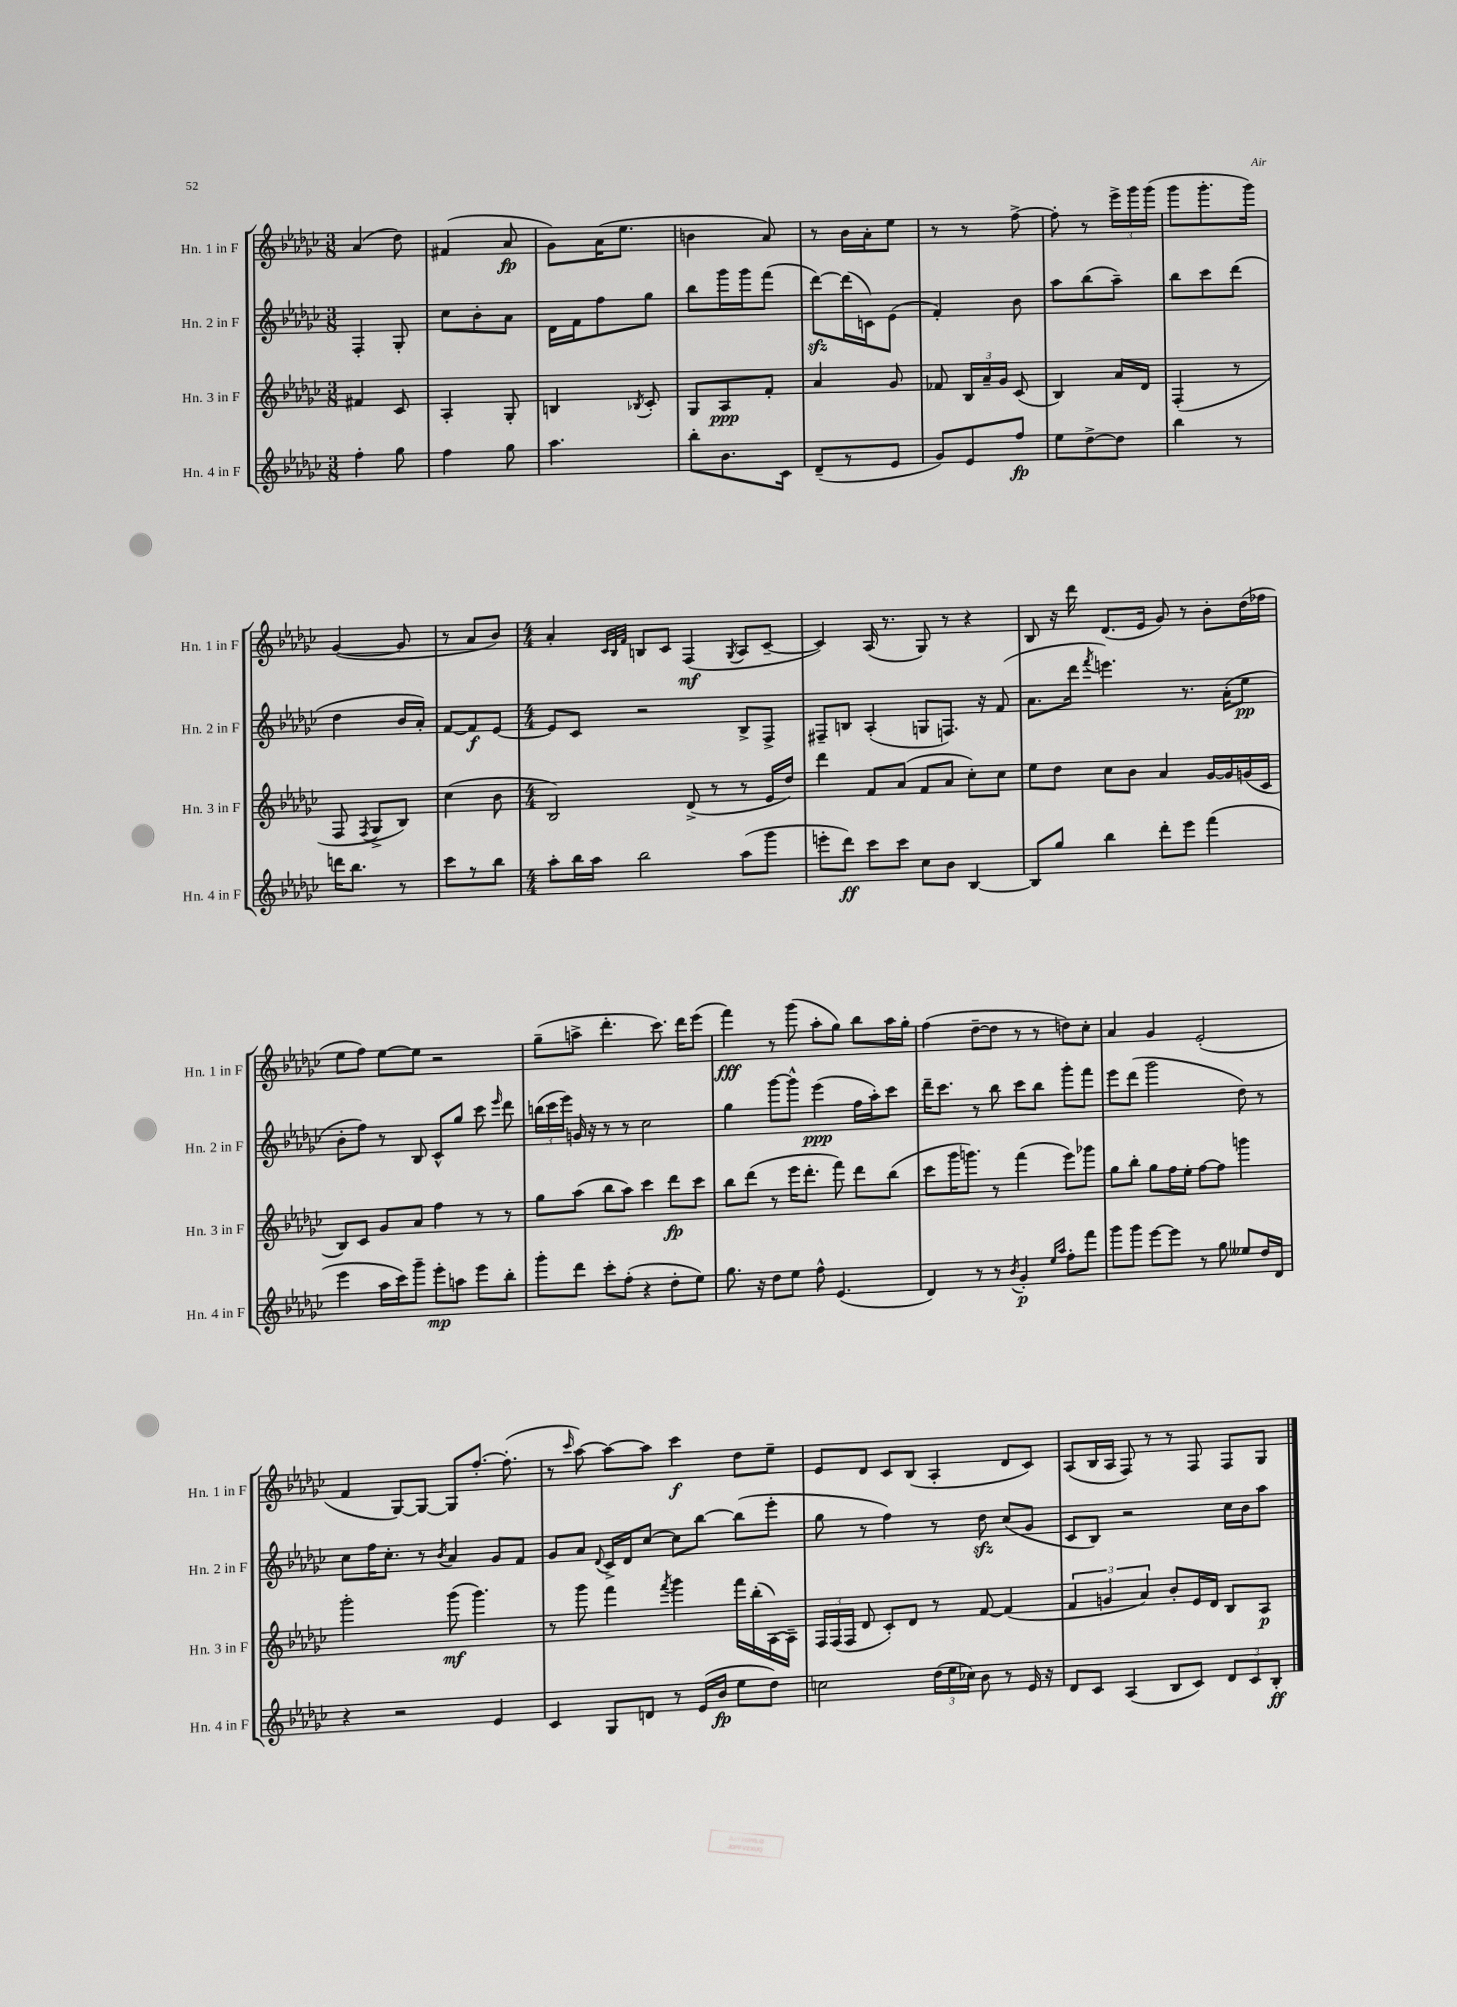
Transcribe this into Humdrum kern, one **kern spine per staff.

**kern	**dynam	**kern	**dynam	**kern	**dynam	**kern	**dynam
*part4	*part4	*part3	*part3	*part2	*part2	*part1	*part1
*staff4	*staff4	*staff3	*staff3	*staff2	*staff2	*staff1	*staff1
*I"Hn. 4 in F	*	*I"Hn. 3 in F	*	*I"Hn. 2 in F	*	*I"Hn. 1 in F	*
*I'Hn. 4 in F	*	*I'Hn. 3 in F	*	*I'Hn. 2 in F	*	*I'Hn. 1 in F	*
*clefG2	*	*clefG2	*	*clefG2	*	*clefG2	*
*k[b-e-a-d-g-c-]	*	*k[b-e-a-d-g-c-]	*	*k[b-e-a-d-g-c-]	*	*k[b-e-a-d-g-c-]	*
*M3/8	*	*M3/8	*	*M3/8	*	*M3/8	*
=23	=23	=23	=23	=23	=23	=23	=23
4ff'\	.	4f#X/	.	4F'/	.	(4a-/	.
8gg-\	.	8c-/	.	8G-'/	.	8dd-\)	.
=24	=24	=24	=24	=24	=24	=24	=24
4ff\	.	4A-'/	.	8cc-\L	.	(4f#X/	.
.	.	.	.	8b-'\	.	.	.
8gg-\	.	8G-'/	.	8a-\J	.	8a-/	fp
=25	=25	=25	=25	=25	=25	=25	=25
4.aa-\	.	4Bn/	.	16d-\LL	.	8g-\L)	.
.	.	.	.	16f\J	.	.	.
.	.	.	.	8ff\	.	(16a-\K	.
.	.	.	.	.	.	8.ee-\J	.
.	.	8qB-X/	.	.	.	.	.
.	.	8c-'/	.	8gg-\J	.	.	.
=26	=26	=26	=26	=26	=26	=26	=26
8bb-'\L	.	8G-/L	.	8bb-\L	.	4bn\	.
8.b-\	.	8A-/	ppp	16ggg-\L	.	.	.
.	.	.	.	16ggg-\J	.	.	.
.	.	8f'/J	.	(8fff\J	.	8a-/)	.
16c-\Jk	.	.	.	.	.	.	.
=27	=27	=27	=27	=27	=27	=27	=27
(8d-~/L	.	4a-/	.	[8ddd-zz\L)	.	8r	.
8r	.	.	.	(16ddd-\L]	.	16b-\LL	.
.	.	.	.	16cn\J)	.	16a-'\J	.
8e-/J	.	8g-/	.	(8e-\J	.	8ee-\J	.
=28	=28	=28	=28	=28	=28	=28	=28
8g-/L)	.	8f-X/	.	4f'/)	.	8r	.
8e-/	.	24B-/LL	.	.	.	8r	.
.	.	24a-~/	.	.	.	.	.
.	.	24g-/JJ	.	.	.	.	.
8ff/J	fp	(8c-/	.	8b-\	.	[8ff^\	.
=29	=29	=29	=29	=29	=29	=29	=29
8ee-\L	.	4B-/)	.	8aa-\L	.	8ff'\]	.
[8dd-^\	.	.	.	(8bb-\	.	8r	.
8dd-\J]	.	16a-/LL	.	8aa-~\J)	.	24eee-^\LL	.
.	.	.	.	.	.	24ggg-\	.
.	.	16d-/JJ	.	.	.	.	.
.	.	.	.	.	.	(24ggg-\JJ	.
=30	=30	=30	=30	=30	=30	=30	=30
4bb-\	.	(4F'/	.	8bb-\L	.	8ggg-\L	.
.	.	.	.	8ccc-\	.	8.ggg-'\	.
8r	.	8r	.	(8ddd-\J	.	.	.
.	.	.	.	.	.	16ggg-\Jk)	.
!!LO:LB:g=z
=31	=31	=31	=31	=31	=31	=31	=31
16dddn\KL	.	8F/	.	4dd-\	.	([4g-/	.
8.bb-\J	.	.	.	.	.	.	.
.	.	8qF/	.	.	.	.	.
.	.	8G-^/L	.	.	.	.	.
8r	.	8B-/J)	.	16b-/LL	.	8g-/]	.
.	.	.	.	16a-'/JJ)	.	.	.
=32	=32	=32	=32	=32	=32	=32	=32
8ccc-\L	.	(4cc-\	.	[8f/L	.	8r	.
8r	.	.	.	8f/]	f	8a-/L	.
8bb-\J	.	8b-\	.	[8e-/J	.	8b-/J)	.
=33	=33	=33	=33	=33	=33	=33	=33
*M4/4	*	*M4/4	*	*M4/4	*	*M4/4	*
8aa-'\L	.	2B-/)	.	8e-/L]	.	4a-'/	.
16bb-\L	.	.	.	8c-/J	.	.	.
16aa-\JJ	.	.	.	.	.	.	.
.	.	.	.	.	.	32qqc-/LLL	.
.	.	.	.	.	.	32qqB-/	.
.	.	.	.	.	.	32qqf/JJJ	.
2bb-\	.	.	.	2r	.	8Bn/L	.
.	.	.	.	.	.	8c-/J	.
.	.	(8d-^/	.	.	.	(4F/	mf
.	.	8r	.	.	.	.	.
.	.	.	.	.	.	8qG-/	.
(8aa-\L	.	8r	.	8B-^/L	.	8A-/L	.
8ggg-\J	.	16e-/LL	.	8F^/J	.	[8c-~/J	.
.	.	16dd-/JJ)	.	.	.	.	.
=34	=34	=34	=34	=34	=34	=34	=34
8eeen'\L	.	4ddd-\	.	8F#X~/L	.	4c-/])	.
8ddd-\J)	ff	.	.	8Bn/J	.	.	.
8ccc-\L	.	8f/L	.	(4A-'/	.	(16A-/	.
.	.	.	.	.	.	8.r	.
8ccc-\J	.	(8a-/J	.	.	.	.	.
8cc-\L	.	8f/L	.	8Gn/L	.	8G-/)	.
8b-\J	.	8a-/J	.	8.Fn/J)	.	8r	.
[4B-/	.	8cc-'\L)	.	.	.	4r	.
.	.	.	.	16r	.	.	.
.	.	8cc-\J	.	(8f/	.	.	.
=35	=35	=35	=35	=35	=35	=35	=35
8B-/L]	.	8ee-\L	.	8.a-\L	.	8B-/	.
8gg-/J	.	8dd-\J	.	.	.	16r	.
.	.	.	.	16ddd-\Jk	.	16ddd-\	.
.	.	.	.	8qfff/	.	.	.
4bb-\	.	8cc-\L	.	4.eeen\)	.	(8.d-/L	.
.	.	8b-\J	.	.	.	.	.
.	.	.	.	.	.	16e-/Jk	.
8ddd-'\L	.	4a-/	.	.	.	8g-/)	.
8eee-\J	.	.	.	8.r	.	8r	.
(4fff\	.	[16g-/LL	.	.	.	8b-'\L	.
.	.	16g-/]	.	(16a-'\KL	.	.	.
.	.	(16gn/	.	8ee-\J	pp	(16dd-\L	.
.	.	16c-/JJ	.	.	.	16ff-X\JJ	.
!!LO:LB:g=z
=36	=36	=36	=36	=36	=36	=36	=36
4eee-\	.	8B-/L)	.	8b-'\L	.	8ee-\L	.
.	.	8c-/J	.	8ff\J)	.	8ff\J)	.
16aa-\LL	.	8g-/L	.	8r	.	[8ee-\L	.
16ccc-\J)	.	.	.	.	.	.	.
8ggg-~\J	.	8a-/J	.	8B-/	.	8ee-\J]	.
8eee-'\L	mp	4ff\	.	8c-^^/L	.	2r	.
8aan\J	.	.	.	8gg-/J	.	.	.
8eee-\L	.	8r	.	8ccc-\	.	.	.
.	.	.	.	16qqeee-/	.	.	.
8bb-'\J	.	8r	.	8ddd-\	.	.	.
=37	=37	=37	=37	=37	=37	=37	=37
8ggg-'\L	.	8gg-\L	.	(24bbn\LL	.	(8gg-~\L	.
.	.	.	.	24ccc-\	.	.	.
.	.	.	.	24eee-\JJ)	.	.	.
8ddd-\J	.	(8aa-\J	.	16gn/	.	8aan^\J	.
.	.	.	.	16r	.	.	.
8ccc-'\L	.	8bb-\L	.	8r	.	4.ddd-'\	.
(8ff'\J	.	8aa-\J)	.	8r	.	.	.
4r	.	4ccc-\	.	2cc-\	.	.	.
.	.	.	.	.	.	8.ccc-\)	.
8dd-'\L	.	8ddd-\L	fp	.	.	.	.
.	.	.	.	.	.	16ddd-\KL	.
8ee-\J)	.	8ccc-\J	.	.	.	(8eee-\J	.
=38	=38	=38	=38	=38	=38	=38	=38
8.gg-\	.	8bb-\L	.	4gg-\	.	4fff\)	fff
.	.	(8ddd-\J	.	.	.	.	.
16r	.	.	.	.	.	.	.
8dd-\L	.	8r	.	[8ggg-\L	.	8r	.
8ee-\J	.	16eee-\KL	.	8ggg-^^\J]	.	(8ggg-\	.
.	.	8.ddd-'\J	.	.	.	.	.
8ff^^\	.	.	.	(4eee-\	ppp	8aa-'\L	.
(4.e-/	.	8fff\)	.	.	.	8gg-\J)	.
.	.	8ddd-\L	.	16ff\LL	.	8bb-\L	.
.	.	.	.	16aa-'\J)	.	.	.
.	.	(8bb-\J	.	8ccc-\J	.	16aa-\L	.
.	.	.	.	.	.	16gg-'\JJ	.
=39	=39	=39	=39	=39	=39	=39	=39
4d-/)	.	8ccc-\L	.	16ddd-~\KL	.	(4ff\	.
.	.	.	.	8.ccc-\J	.	.	.
.	.	16ggg-\K	.	.	.	.	.
.	.	8.gggn\J)	.	.	.	.	.
8r	.	.	.	8r	.	[8dd-~\L	.
8r	.	8r	.	8bb-\	.	8dd-\J]	.
8qb-/	.	.	.	.	.	.	.
4g-'/	p	(4fff\	.	8ccc-\L	.	8r	.
.	.	.	.	8bb-\J	.	8r	.
16qqee-/LL	.	.	.	.	.	.	.
16qqaa-/JJ	.	.	.	.	.	.	.
8ff'\L	.	8eee-\L)	.	8ggg-'\L	.	8ddn\L)	.
8fff\J	.	8ggg-X\J	.	8fff\J	.	8cc-'\J	.
=40	=40	=40	=40	=40	=40	=40	=40
8ggg-\L	.	8gg-\L	.	8eee-\L	.	4a-/	.
8ggg-\J	.	8bb-'\J	.	(8ddd-\J	.	.	.
[8eee-\L	.	8gg-\L	.	2ggg-\	.	4g-/	.
8eee-\J]	.	16ff\L	.	.	.	.	.
.	.	16ee-'\JJ	.	.	.	.	.
8r	.	[8ff\L	.	.	.	(2e-'/	.
8gg-\	.	8ff\J]	.	.	.	.	.
8ee--X/L	.	4gggn\	.	8dd-\)	.	.	.
16dd-/L	.	.	.	8r	.	.	.
16d-/JJ	.	.	.	.	.	.	.
!!LO:LB:g=z
=41	=41	=41	=41	=41	=41	=41	=41
4r	.	2ggg-'\	.	8cc-\L	.	4f/	.
.	.	.	.	16ff\K	.	.	.
.	.	.	.	8.cc-'\J	.	.	.
2r	.	.	.	.	.	[8G-/L)	.
.	.	.	.	8r	.	8G-/J_	.
.	.	.	.	8qb-/	.	.	.
.	.	(8ggg-\	mf	4a-/	.	8G-/L]	.
.	.	4.ggg-\)	.	.	.	[8.ff'/J	.
4e-/	.	.	.	8g-/L	.	.	.
.	.	.	.	.	.	(8.ff'\]	.
.	.	.	.	8f/J	.	.	.
=42	=42	=42	=42	=42	=42	=42	=42
4c-/	.	8r	.	8g-/L	.	8r	.
.	.	.	.	.	.	16qqccc-/	.
.	.	8ggg-\	.	8a-/J	.	[8aa-\)	.
.	.	.	.	8qqd-/	.	.	.
8G-/L	.	4fff\	.	16c-^/LL	.	8aa-\L_	.
.	.	.	.	16d-/J	.	.	.
8dn/J	.	.	.	[8cc-/J	.	8aa-\J]	.
.	.	8qfff/	.	.	.	.	.
8r	.	4ggg-\	.	8cc-\L]	.	4ccc-\	f
(16e-/LL	.	.	.	[8bb-\J	.	.	.
16b-/JJ	fp	.	.	.	.	.	.
8ee-\L	.	16fff\LL	.	(8bb-\L]	.	8dd-\L	.
.	.	(16bb-'\	.	.	.	.	.
8dd-\J)	.	[16A-\)	.	8eee-'\J	.	8ee-~\J	.
.	.	16A-~\JJ]	.	.	.	.	.
=43	=43	=43	=43	=43	=43	=43	=43
2ccn\	.	24F/LL	.	8gg-\	.	8e-/L	.
.	.	(24F/	.	.	.	.	.
.	.	24F/JJ	.	.	.	.	.
.	.	8d-/	.	8r	.	8d-/J	.
.	.	8c-'/L)	.	4ff\)	.	8c-/L	.
.	.	8d-/J	.	.	.	(8B-/J	.
(24dd-\LL	.	8r	.	8r	.	4A-'/	.
24ee-\	.	.	.	.	.	.	.
24cc-X\JJ)	.	.	.	.	.	.	.
8b-\	.	[8f/	.	8dd-zz\	.	.	.
8r	.	(4f/]	.	(8cc-/L	.	8d-/L	.
16e-/	.	.	.	8g-/J	.	8c-/J)	.
16r	.	.	.	.	.	.	.
=44	=44	=44	=44	=44	=44	=44	=44
8d-/L	.	6f/	.	8c-/L	.	(8A-/L	.
8c-/J	.	.	.	8B-/J)	.	16B-/L	.
.	.	6gn/	.	.	.	.	.
.	.	.	.	.	.	16A-/JJ	.
(4A-/	.	.	.	2r	.	8F/)	.
.	.	6a-/)	.	.	.	.	.
.	.	.	.	.	.	8r	.
8B-/L	.	8b-'/L	.	.	.	8r	.
8c-/J)	.	16e-/L	.	.	.	8F/	.
.	.	16d-/JJ	.	.	.	.	.
12d-/L	.	8B-/L	.	16cc-\LL	.	8F/L	.
.	.	.	.	16b-\J	.	.	.
12c-/	.	.	.	.	.	.	.
.	.	8A-/J	p	8aa-\J	.	8G-/J	.
12B-'/J	ff	.	.	.	.	.	.
==	==	==	==	==	==	==	==
*-	*-	*-	*-	*-	*-	*-	*-
